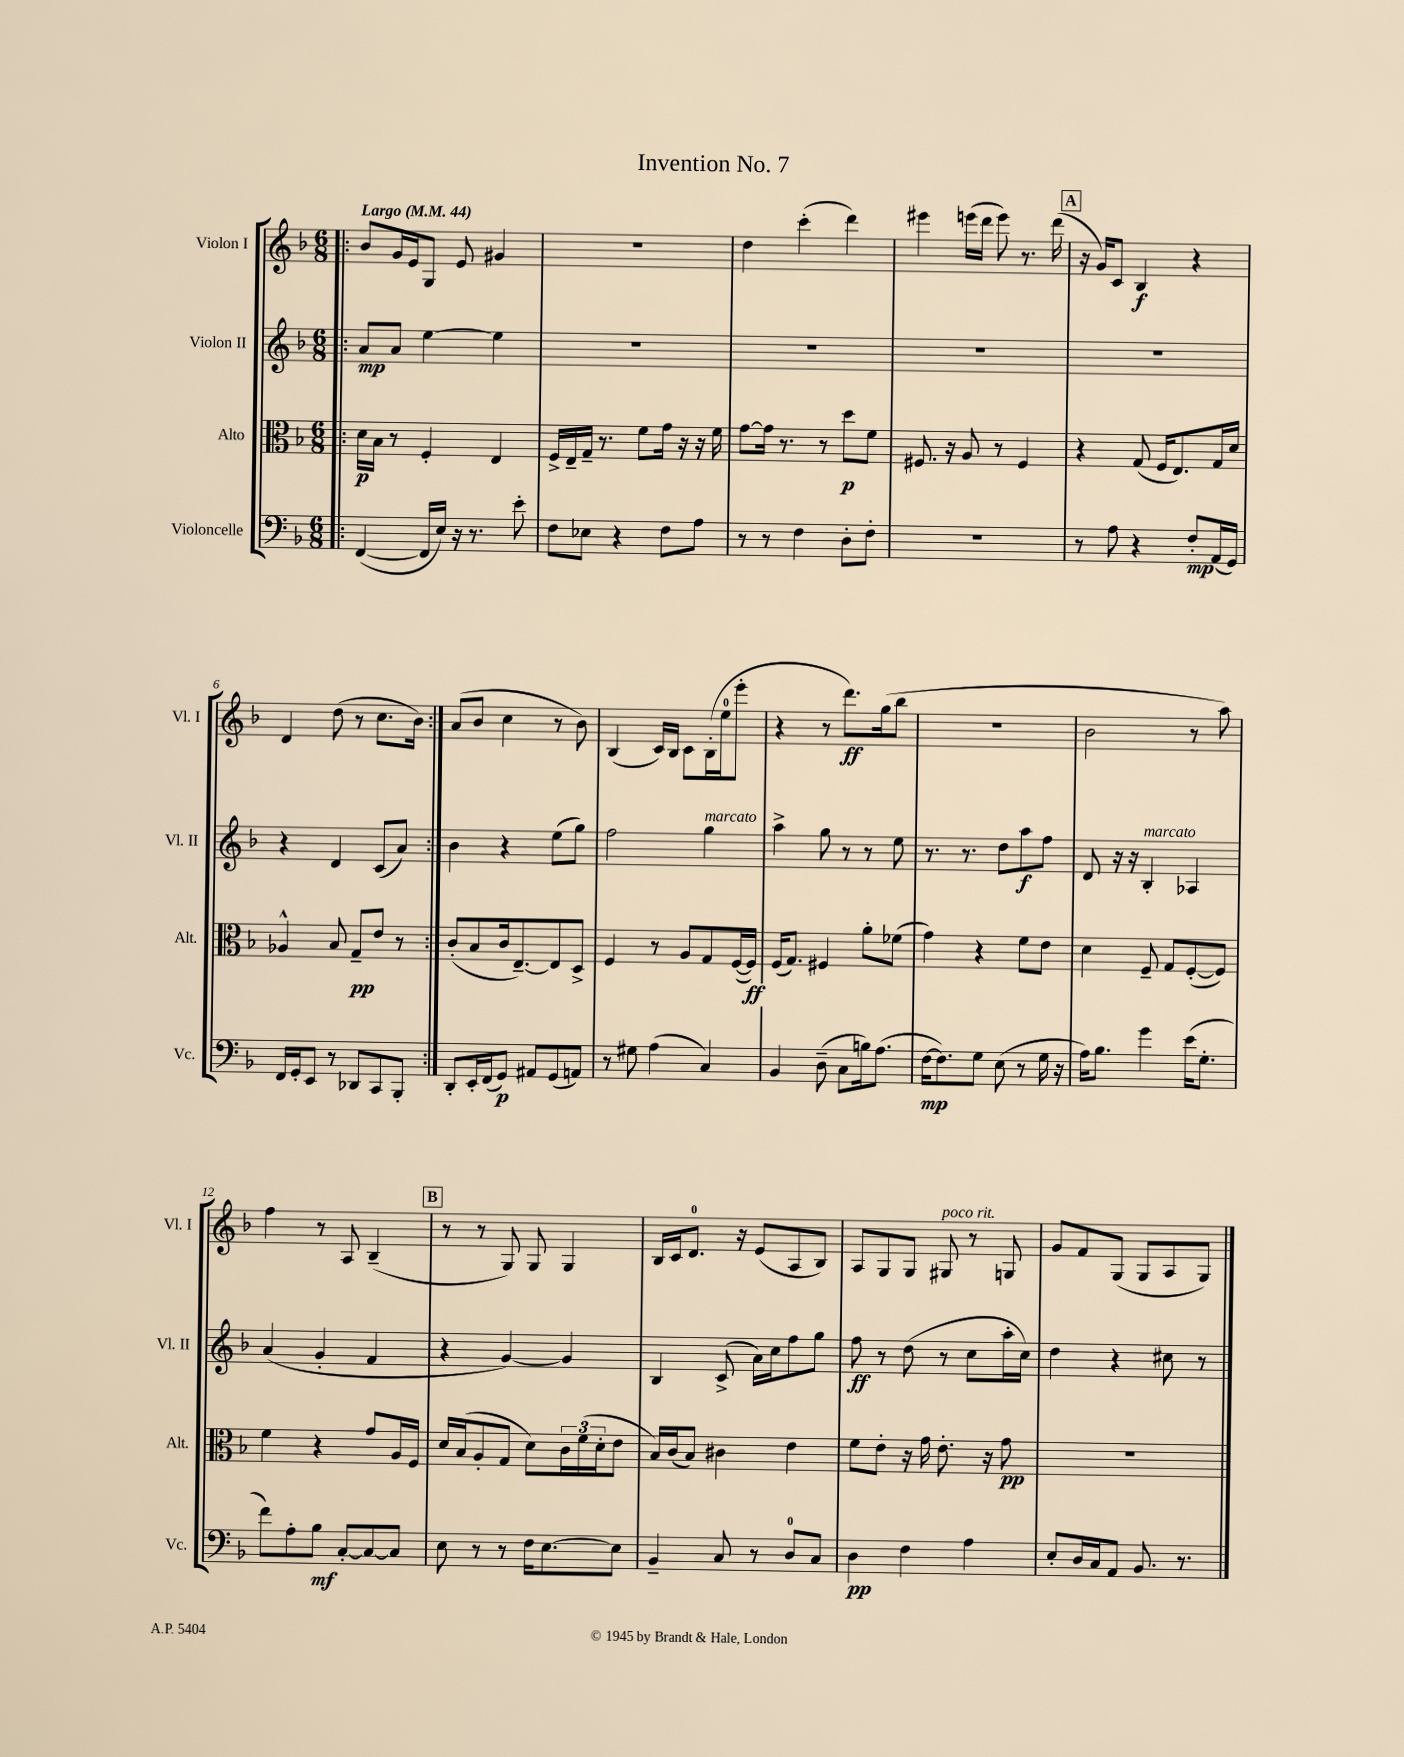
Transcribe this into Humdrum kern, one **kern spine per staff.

**kern	**kern	**kern	**kern
*staff4	*staff3	*staff2	*staff1
*clefF4	*clefC3	*clefG2	*clefG2
*k[b-]	*k[b-]	*k[b-]	*k[b-]
*M6/8	*M6/8	*M6/8	*M6/8
*MM44	*MM44	*MM44	*MM44
=!|:	=!|:	=!|:	=!|:
([4FF	16d	8a	8b-
.	16B-	.	.
.	8r	8a	16g
.	.	.	16e
16FF]	4F'	[4ee	8G
16E)	.	.	.
16r	.	.	8e
8.r	.	.	.
.	4E	4ee]	4g#
8e'	.	.	.
=	=	=	=
8F	16F^	2.r	2.r
.	16E~	.	.
8E-	16G~	.	.
.	8.r	.	.
4r	.	.	.
.	8f	.	.
8F	16g	.	.
.	16r	.	.
8A	16r	.	.
.	16f	.	.
=	=	=	=
8r	[8g	2.r	4dd
8r	16g]	.	.
.	8.r	.	.
4F	.	.	(4ccc'
.	8r	.	.
8D'	8dd	.	4ddd)
8F'	8f	.	.
=	=	=	=
2.r	8.F#	2.r	4eee#
.	16r	.	.
.	8A	.	(16eee
.	.	.	16ddd
.	8r	.	8eee)
.	4F#	.	8.r
.	.	.	(16ddd
=	=	=	=
8r	4r	2.r	16r
.	.	.	16g)
8A	.	.	8c
4r	(8G	.	4B-
.	16F	.	.
.	8.E)	.	.
8F'	.	.	4r
(16AA	16G	.	.
16GG)	16d	.	.
=	=	=	=
16FF	4A-^^	4r	4d
16GG'	.	.	.
8EE	.	.	.
8r	8B-	4d	(8dd
8DD-	8G~	.	8r
8CC	8e	(8c	8.cc
8BBB-'	8r	8a)	.
.	.	.	16b-)
=:|!	=:|!	=:|!	=:|!
8DD'	(8c'	4b-	(8a
16EE'	8B-	.	8b-
(16FF	.	.	.
8GG)	16c	4r	4cc
.	[8.E~)	.	.
8AA#	.	.	.
(8GG	8E]	(8ee	8r
8AA)	8D^	8gg)	8b-)
=	=	=	=
8r	4F	2ff	(4B-
8G#	.	.	.
(4A	8r	.	16c)
.	.	.	16B-
.	8A	.	8c
4C)	8G	4gg	(16B-'
.	.	.	16ee
.	([16F	.	8eee'
.	16F])	.	.
=	=	=	=
4BB-	(16F	4aa^	4r
.	8.G)	.	.
(8D~	4F#	8gg	8r
8C	.	8r	8.ddd)
16B)	8a'	8r	.
(8.A	.	.	(16gg
.	(8f-	8ee	8bb-
=	=	=	=
[16F	4g)	8.r	2.r
8.F])	.	.	.
.	.	8.r	.
8G	4r	.	.
(8E	.	8dd	.
8r	8f	8aa	.
16G	8e	8ff	.
16r	.	.	.
=	=	=	=
16A)	4d	8d	2b-
8.B-	.	.	.
.	.	16r	.
.	.	16r	.
4g	8F~	4B-'	.
.	8G	.	.
(16e	([8F'	4A-	8r
8.G'	.	.	.
.	8F])	.	8aa)
=	=	=	=
8f)	4f	(4a	4ff
8A'	.	.	.
8B-	4r	4g'	8r
[8C'	.	.	8A
8C_	8g	4f	(4B-~
8C]	16A	.	.
.	16F	.	.
=	=	=	=
8E	16d	4r	8r
.	(16B-	.	.
8r	8A'	.	8r
8r	8G	[4g)	8G)
16F	8d)	.	8G
[8.E	.	.	.
.	24c	4g]	4G
.	(24f	.	.
.	24d'	.	.
8E]	8e	.	.
=	=	=	=
4BB-~	16B-)	4B-	16B-
.	(16c	.	16c
.	8B-)	.	8.d
8C	4c#	(8c^	.
.	.	.	16r
8r	.	16a)	(8e
.	.	16cc	.
8D	4e	8ff	8A
8C	.	8gg	8B-)
=	=	=	=
4D	8f	8ff	8A
.	8e'	8r	8G
4F	16r	(8dd	8G
.	16g	.	.
.	8.e'	8r	8G#
4A	.	8cc	8r
.	16r	.	.
.	8g	16aa'	8G
.	.	16cc)	.
=	=	=	=
8E'	2.r	4dd	8g
16D	.	.	8f
16C	.	.	.
8AA	.	4r	(8G
8.BB-	.	.	8G
.	.	8cc#	8A
8.r	.	.	.
.	.	8r	8G)
==	==	==	==
*-	*-	*-	*-
